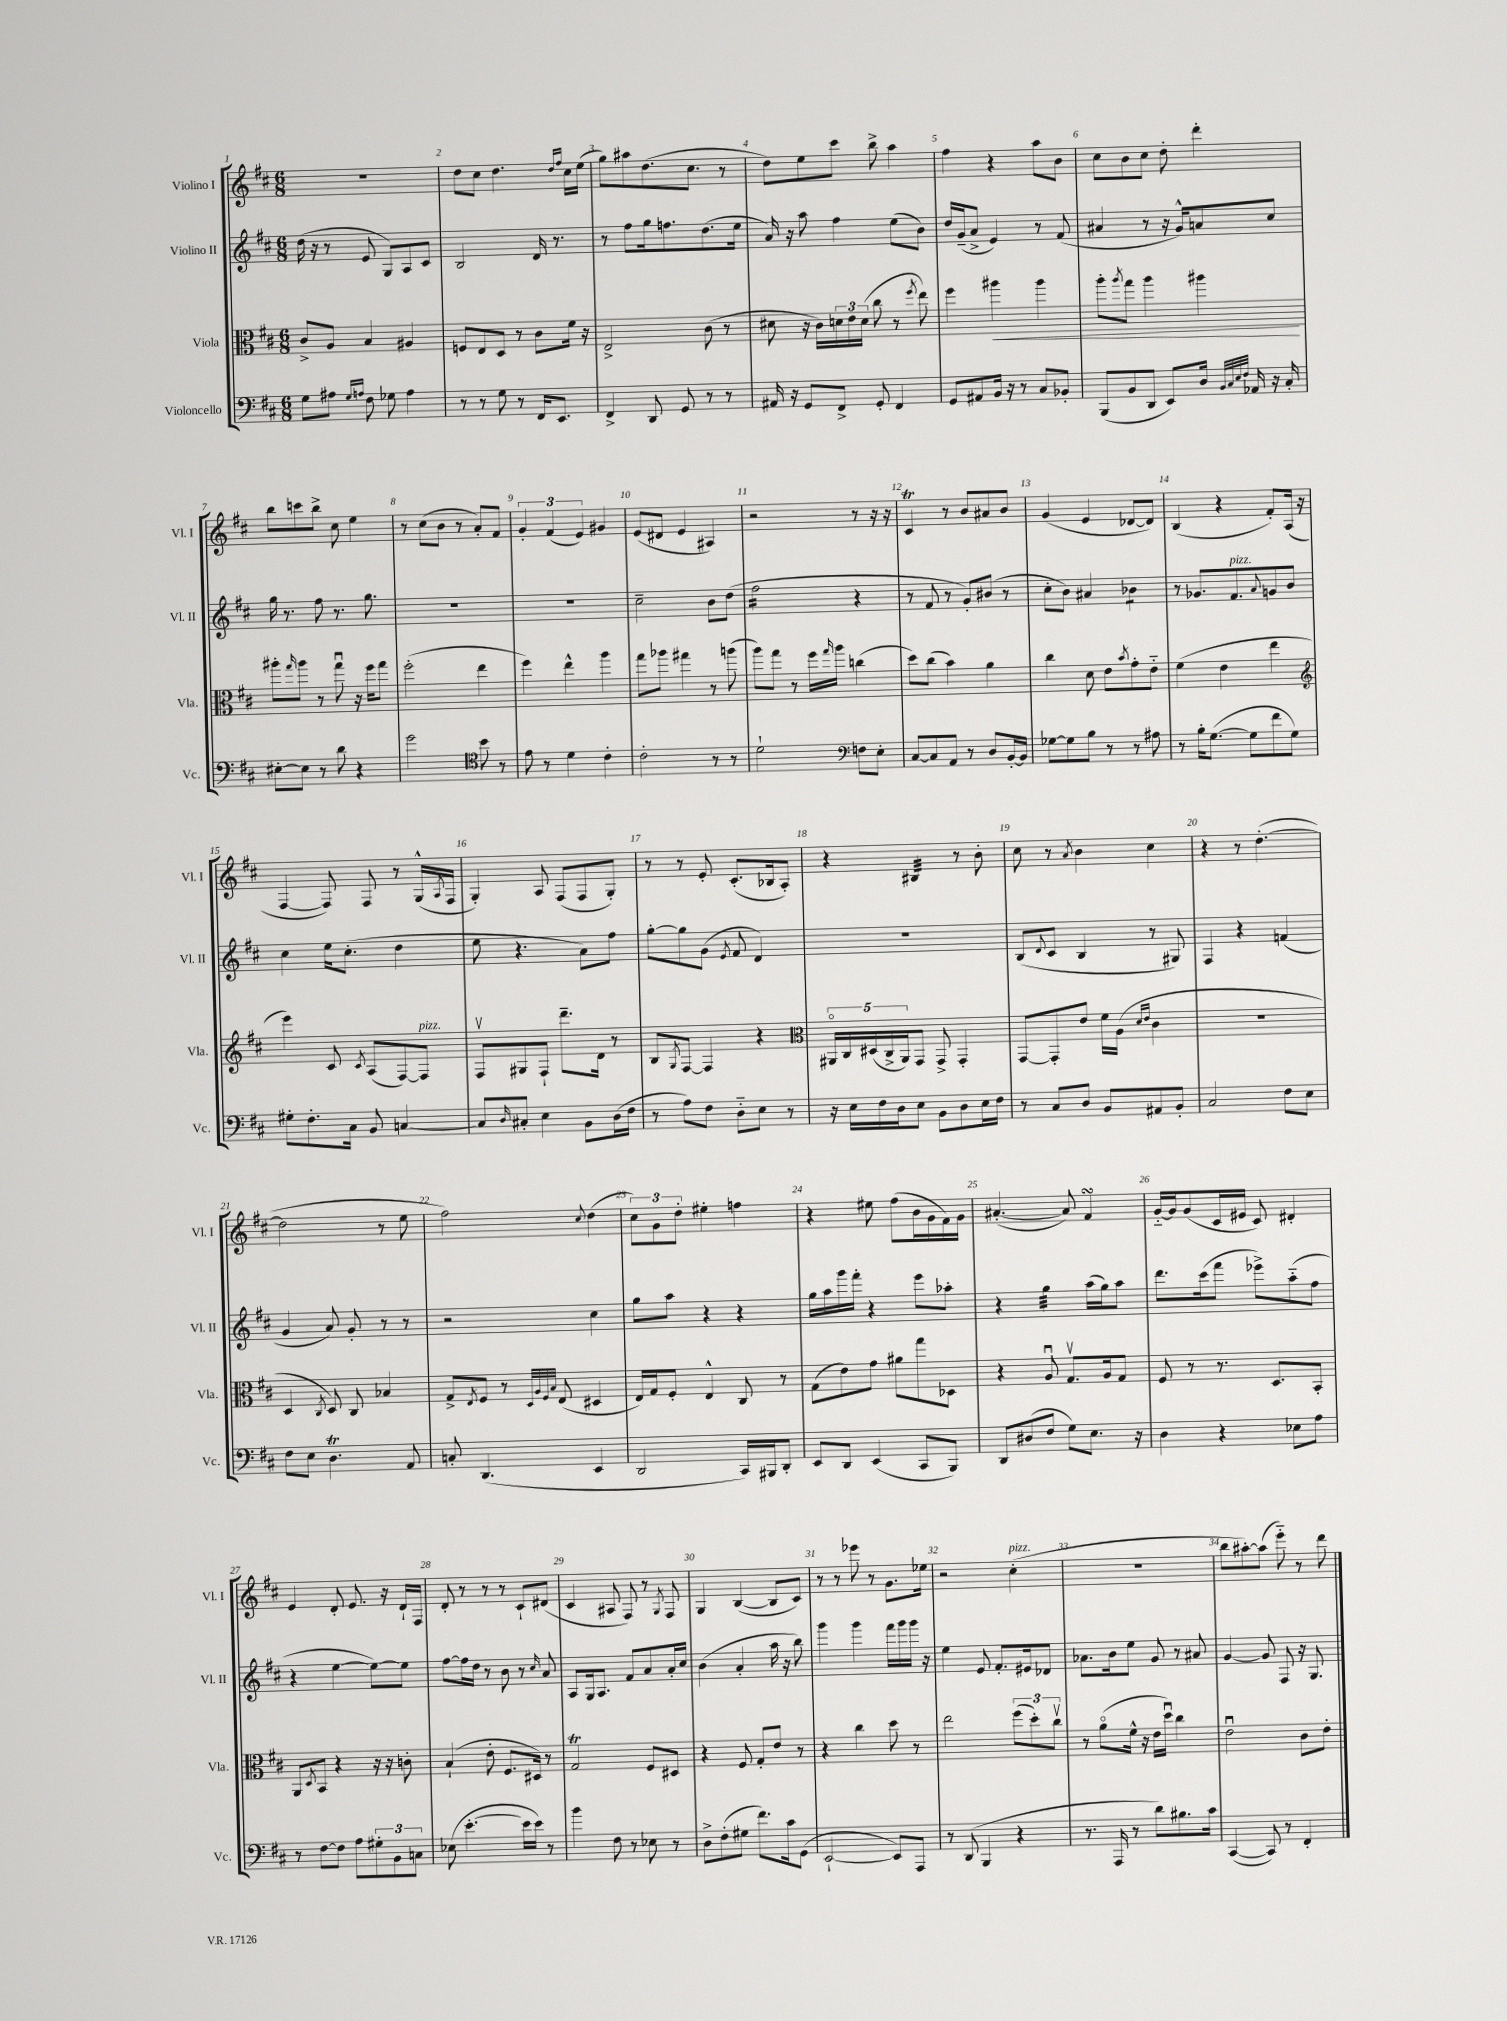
<<
\new StaffGroup <<
\new Staff = "s0" \with { instrumentName = "Violino I" shortInstrumentName = "Vl. I" } {
    \clef treble \key d \major \numericTimeSignature \time 6/8
    R2. |
    d''8 cis''8 d''4. \grace { d''16 fis''16 } cis''16 e''16( |
    g''8) ais''8 d''8.( cis''8. r8 |
    d''8) e''8 cis'''8 b''8-> a''4 |
    fis''4 r4 a''8 b'8 |
    cis''8 b'8 cis''8 d''8-. d'''4-. |
    b''8 c'''8 b''8-> cis''8 e''4 |
    r8 cis''8( b'8 r8 a'8-.) fis'8 |
    \tuplet 3/2 { g'4-. fis'4( e'4) } gis'4 |
    e'8( dis'8 e'4 ais4) |
    r2 r8 r16 r16 |
    cis'4\trill r8 b'8 ais'8 b'8 |
    g'4( e'4 des'8~ des'8) |
    b4( r4 fis'8-.) a16( r16 |
    fis4~ fis8) fis8 r8 g16-^( \acciaccatura { a8 } fis16 |
    g4-.) a8 fis8( fis8 g8-.) |
    r8 r8 e'8-. cis'8.-.( bes16 a8-.) |
    r4 bis4:32 r8 b'8-. |
    cis''8 r8 \acciaccatura { a'8 } b'4 cis''4 |
    r4 r8 d''4.~-.( |
    d''2 r8 e''8 |
    fis''2) \appoggiatura { cis''8 } d''4( |
    \tuplet 3/2 { cis''8) g'8 d''8-. } eis''4-. f''4 |
    r4 eis''8 fis''8( b'16 g'16 fis'16) g'16 |
    ais'4.~-.( ais'8) fis'4\turn |
    g'16~-_ g'16 g'8( cis'16 eis'16 cis'8) dis'4-. |
    e'4 d'8-. e'8. r16 d'16-! fis16 |
    d'8-. r8 r8 r8 cis'8-! dis'8( |
    cis'4 ais8 fis8) r8 \acciaccatura { g8 } fis8 |
    g4 b4~( b8 cis'8) |
    r8 r8 ees'''8 r8 g'8. ees''16 |
    r2 cis''4-.^\markup { \italic "pizz." }( |
    R2. |
    b''8 ais''8~-.) ais''8( e'''8-_) r8 d'''8 \bar "|." |
}
\new Staff = "s1" \with { instrumentName = "Violino II" shortInstrumentName = "Vl. II" } {
    \clef treble \key d \major \numericTimeSignature \time 6/8
    d''16( r16 r8 e'8 g8) a8 cis'8 |
    b2 d'16 r8. |
    r8 fis''8 g''16 f''8. d''8.( e''16 |
    a'16) r16 a''8 fis''4 e''8( b'8) |
    d''16 g'16--( a'8-> e'4) r8 fis'8( |
    ais'4 r8 r16 g'16-^) a'8 cis''8 |
    g''16 r8. fis''8 r8. g''8. |
    R2. |
    R2. |
    cis''2-- b'8 d''8( |
    fis''2:16 r4 |
    r8 fis'8 r8 g'8-.) bis'8( r8 |
    cis''8-. b'8) ais'4 bes'4:8 |
    r8 ges'8. fis'8.^\markup { \italic "pizz." } \appoggiatura { a'8 } g'8 b'8 |
    cis''4 e''16 cis''8.-.( d''4 |
    e''8 r4. a'8) fis''8 |
    g''8~-. g''8 g'8( \acciaccatura { e'8 } fis'8 d'4) |
    R2. |
    b8( \appoggiatura { d'8 } cis'8 b4 r8 gis8) |
    fis4 r4 f'4( |
    g'4 a'8) g'8-. r8 r8 |
    r2 cis''4 |
    g''8 a''8 r4 r4 |
    g''16 a''16 g'''16 fis'''16-. r4 e'''8 aes''8-. |
    r4 g''4:32 a''16( g''16) a''8 |
    d'''8. cis'''16( fis'''8 ees'''8->) a''8-_( fis''8 |
    r4 e''4~ e''8~) e''8 |
    fis''8~ fis''16 d''16 r8 b'8 r8 \grace { cis''16 } a'8 |
    a8 g16 a8. fis'8 a'8 a'16-. cis''16 |
    b'4( a'4-. a''16 r16 b''8) |
    g'''4 g'''4 fis'''16 g'''16 g'''16 r16 |
    e''4 e'8 fis'8.-. eis'16 des'8 |
    aes'8. b'16 e''8 g'8 r8 ais'8 |
    g'4~ g'8 fis8 r16 g8. \bar "|." |
}
\new Staff = "s2" \with { instrumentName = "Viola" shortInstrumentName = "Vla." } {
    \clef alto \key d \major \numericTimeSignature \time 6/8
    cis'8-> a8 b4 ais4 |
    f8 e8 d8 r8 cis'8 fis'16 r16 |
    e2-> cis'8( r8 |
    dis'8 r16 cis'16) \tuplet 3/2 { d'16 e'16 d'16( } cis''8 r8 \acciaccatura { fis''8 } e''8) |
    fis''4 ais''4\< ais''4 |
    a''8-. \acciaccatura { a''8 } g''8 a''4 ais''4\! |
    ais''8-. \grace { g''16 } ais''8 r8 g''8\downbow r16 fis''16 g''8 |
    fis''2-.( e''4 |
    fis''4) e''4-^ a''4 |
    g''8 aes''8 gis''4 r8 a''8( |
    a''8) g''8 r8 fis''16 \grace { g''16 } a''16 c''4( |
    d''8) cis''8( b'4) a'4 |
    cis''4 d'8 e'8 \acciaccatura { b'8 } g'8-. e'8-_ |
    fis'4( e'4 e''4 |
    \clef treble e'''4) cis'8 \acciaccatura { cis'8 } a8( fis8~) fis8^\markup { \italic "pizz." } |
    fis8\upbow gis8 fis8-! d'''8.-- d'16 r8 |
    b8 \acciaccatura { g8 } fis8~ fis4 r4 |
    \clef alto \tuplet 5/4 { ais,16\flageolet cis16 dis16( cis16-> ais,16) } g,8 g,8-> g,4-. |
    g,8~ g,8-. e'8 fis'16 a16( \grace { d'16 e'16 } cis'4 |
    R2. |
    d4 \acciaccatura { cis8 } d8) cis8 bes4 |
    g8-> \acciaccatura { e8 } fis8 r8 \grace { d32 a32 fis32 b32 } e8( dis4 |
    e16) g16 fis8-. e4-^ cis8 r8 |
    g8( e'8) g'8 ais'8 g''8 des8 |
    r4 a8\downbow g8.\upbow a16 g8 |
    fis8 r8 r8. d8. b,8-. |
    a,8 \acciaccatura { d8 } b,8 r4 r16 r16 c'8-. |
    b4-!( e'8-. fis8. dis16) r8 |
    g2\trill fis8 dis8 |
    r4 fis8 g8-. e'8 r8 |
    r4 cis''4 d''8 r8 |
    e''2 \tuplet 3/2 { fis''8( d''8-.) cis''8\upbow } |
    r8 a'8\flageolet( fis'16-^ r16 e'16 d''16\downbow) cis''4 |
    e'2\downbow cis'8 e'8-. \bar "|." |
}
\new Staff = "s3" \with { instrumentName = "Violoncello" shortInstrumentName = "Vc." } {
    \clef bass \key d \major \numericTimeSignature \time 6/8
    g8 ais8 \grace { g16 a16 } fis8 ges8 a4 |
    r8 r8 g8 r8 fis,16 e,8. |
    fis,4-> d,8 g,8 r8 r8 |
    ais,16 r16 g,8 fis,8-> g,8-. fis,4 |
    g,8 ais,8 b,16 r16 r8 cis8 bes,8-. |
    b,,8( b,8 d,8 e,8) d16 \grace { b,32 cis32 e32 fis32 } aes,16 r16 cis16-. |
    eis8~-. eis8 r8 d'8 r4 |
    g'2 \clef tenor b'8 r8 |
    e'8 r8 d'4 cis'4-. |
    cis'2-. r8 r8 |
    d'2-! \clef bass f8 e8-. |
    cis8~ cis8 a,8 r8 d8 b,16~-. b,16 |
    ges8~ ges8 b8 r8 r8 ais8 |
    r8 b16-. g8.~( g8 fis'8 g8) |
    gis8-. fis8.-. cis16 b,8 c4~ |
    c8 \grace { d16 } cis8-. e4 b,8 d16( fis16 |
    r8 a8) fis8 d8-_ e8 r8 |
    r16 e16 fis16 d16 e8 b,8 d8 e16 fis16 |
    r8 cis8 d8 b,8 ais,8 b,8-. |
    cis2 fis8 e8 |
    fis8 e8 d4.\trill a,8 |
    c8-. d,4.( e,4 |
    d,2 cis,16) bis,,16 d,8-. |
    e,8 d,8 e,4( cis,8 b,,8) |
    d,8 dis8( fis8 g8) e8. r16 |
    d4 r4 ees8 a8 |
    r8 fis8~ fis8 a8 \tuplet 3/2 { gis8-. b,8 c8 } |
    ees8( e'4.~-. e'16 e'16) r8 |
    b'4 fis8 r8 ees8 r8 |
    d8-> fis8-.( gis8 fis'8.) cis'16 g,8( |
    e,2~-! e,8) a,,8 |
    r8 d,8( b,,4 r4 |
    r8. a,,16 r8 d'8) bis8. cis'16 |
    cis,4~( cis,8) r8 fis,4-. \bar "|." |
}
>>
>>
\layout { \context { \Score \override BarNumber.break-visibility = ##(#f #t #t) barNumberVisibility = #all-bar-numbers-visible } }
